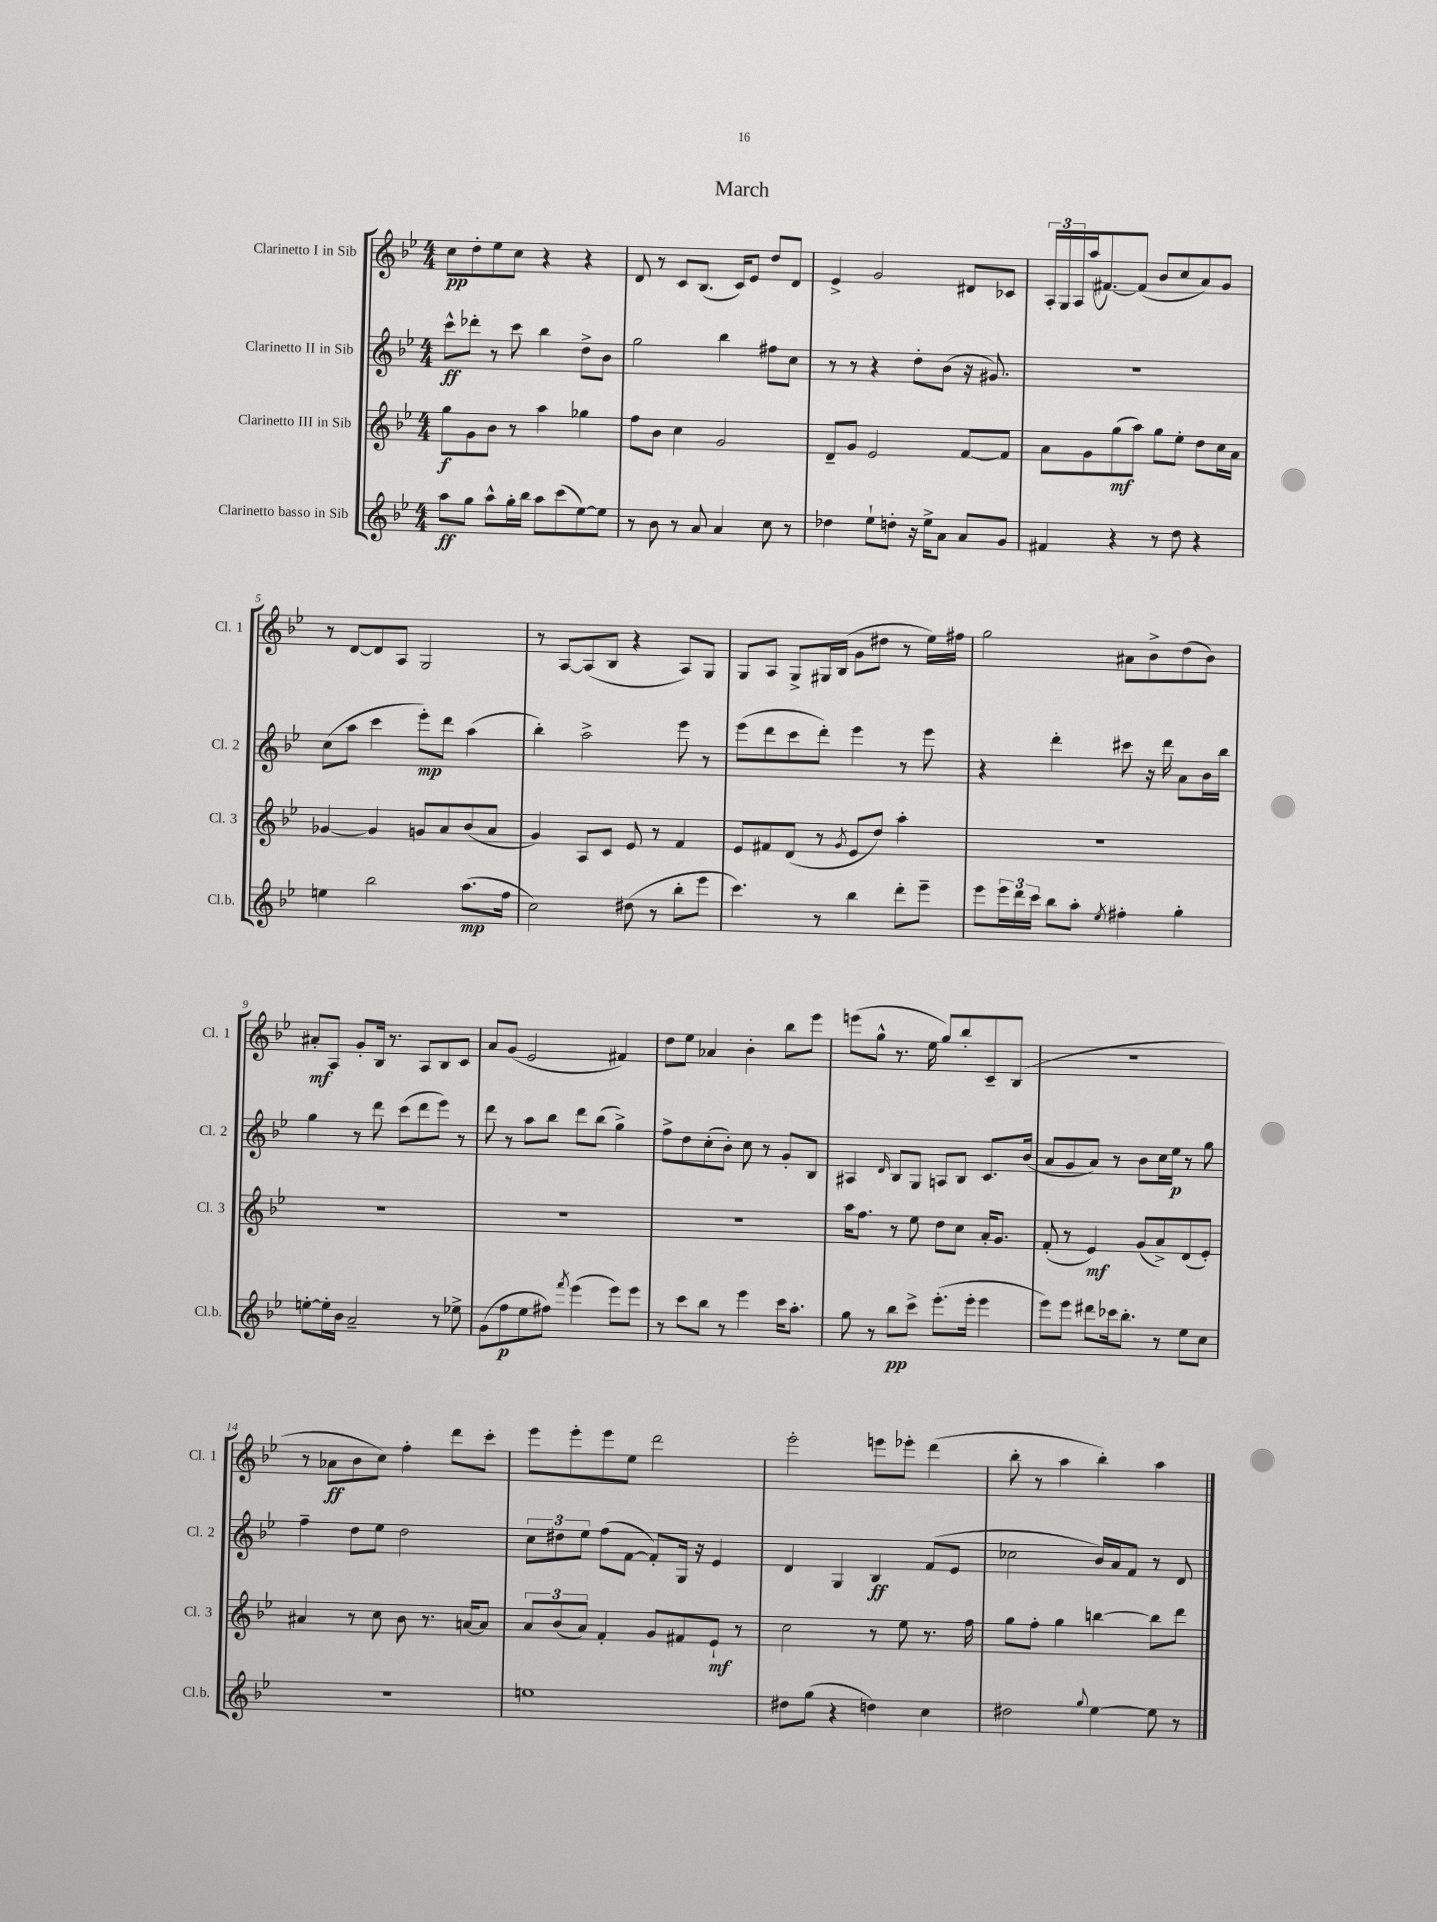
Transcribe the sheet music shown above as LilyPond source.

\header { title = "March" }
<<
\new StaffGroup <<
\new Staff = "s0" \with { instrumentName = "Clarinetto I in Sib" shortInstrumentName = "Cl. 1" } {
    \clef treble \key bes \major \numericTimeSignature \time 4/4
    c''8\pp d''8-. ees''8 c''8 r4 r4 |
    d'8 r8 c'8 bes8.( c'16) ees'8 d''8 d'8 |
    ees'4-> g'2 dis'8 ces'8 |
    \tuplet 3/2 { a16-. g16 a16 } a''16( fis'8.~) fis'8( bes'8 c''8 a'8) g'8 |
    r8 d'8~ d'8 a8 g2 |
    r8 a8~ a8( bes8 r4 a8) g8 |
    g8 a8 g8-> gis16 bes16( g'8 dis''8 r8 ees''16) fis''16 |
    g''2 ais'8 bes'8-> d''8( bes'8) |
    ais'8-.\mf a8 g'8-. bes16 r8. a8 bes8 c'8 |
    a'8 g'8( ees'2 fis'4) |
    d''8 ees''8 aes'4 bes'4-. bes''8 ees'''8 |
    e'''8( g''8-^ r8. ees''16 g''8) bes''8-. c'8-- bes8( |
    R1 |
    r8 aes'8\ff bes'8 c''8) f''4-. d'''8 c'''8-. |
    ees'''8 ees'''8-. ees'''8 ees''8 d'''2 |
    ees'''2-. e'''8 ees'''8-. d'''4( |
    bes''8-. r8 a''4 bes''4-.) a''4 \bar "|." |
}
\new Staff = "s1" \with { instrumentName = "Clarinetto II in Sib" shortInstrumentName = "Cl. 2" } {
    \clef treble \key bes \major \numericTimeSignature \time 4/4
    c'''8-^\ff des'''8-. r8 c'''8 bes''4 d''8-> bes'8 |
    g''2 bes''4 fis''8 c''8 |
    r8 r8 r4 d''8-. bes'8( r16 gis'8.) |
    R1 |
    c''8( a''8 c'''4 ees'''8-.\mp) d'''8 a''4( |
    bes''4-.) a''2-> ees'''8 r8 |
    ees'''8( d'''8 c'''8 d'''8-.) ees'''4 r8 ees'''8 |
    r4 d'''4-. cis'''8 r16 d'''16 a'8 bes'16 bes''16 |
    g''4 r8 d'''8 c'''8( d'''8 ees'''8) r8 |
    d'''8 r8 a''8 bes''8 d'''8 bes''8( g''4->) |
    f''8-> d''8 c''8-.( bes'8-.) c''8 r8 g'8-. bes8 |
    ais4 \grace { d'16 } bes8 g8 a8 bes8 c'8. bes'16( |
    a'8 g'8 a'8) r8 bes'8 c''16 ees''16\p r8 g''8 |
    f''4-- d''8 ees''8 d''2 |
    \tuplet 3/2 { c''8 dis''8 ees''8 } f''8( f'8~ f'8-.) g16 r16 ees'4 |
    d'4 g4 bes4\ff f'8( ees'8 |
    ces''2 bes'16) a'16 f'8 r8 d'8 \bar "|." |
}
\new Staff = "s2" \with { instrumentName = "Clarinetto III in Sib" shortInstrumentName = "Cl. 3" } {
    \clef treble \key bes \major \numericTimeSignature \time 4/4
    g''8\f g'8 bes'8 r8 a''4 ges''4 |
    f''8 bes'8 c''4 g'2 |
    d'8-- g'8 ees'2 f'8~ f'8 |
    a'8 g'8 g''8\mf( a''8) g''8 ees''8-. d''8 c''16 a'16 |
    ges'4~ ges'4 g'8 a'8 bes'8( a'8 |
    g'4) a8 c'8 ees'8 r8 f'4 |
    ees'8 fis'8 d'8( r8 \acciaccatura { g'8 } ees'8 d''8) a''4-. |
    R1 |
    R1 |
    R1 |
    R1 |
    a''16 f''8. r8 ees''8 d''8 c''8 a'16-. g'8. |
    f'8-.( r8 ees'4\mf) g'8( a'8->) d'8( ees'8-.) |
    ais'4 r8 c''8 bes'8 r8. a'16~ a'8 |
    \tuplet 3/2 { a'8 bes'8( a'8) } f'4-. g'8 fis'8 ees'8-!\mf r8 |
    c''2 r8 ees''8 r8. f''16 |
    g''8 f''8-. g''4 b''4~ b''8 d'''8 \bar "|." |
}
\new Staff = "s3" \with { instrumentName = "Clarinetto basso in Sib" shortInstrumentName = "Cl.b." } {
    \clef treble \key bes \major \numericTimeSignature \time 4/4
    a''8\ff g''8 a''8-^ g''16-. bes''16 a''8 c'''8( ees''8~) ees''8 |
    r8 bes'8 r8 a'8 a'4 c''8 r8 |
    des''4 ees''8-! d''8-. r16 ees''16-> a'8 a'8 g'8 |
    fis'4 r4 r8 d''8 r4 |
    e''4 bes''2 a''8.\mp( f''16 |
    c''2) dis''8( r8 bes''8-. ees'''8 |
    c'''4.) r8 bes''4 d'''8-. ees'''8-- |
    ees'''8 \tuplet 3/2 { ees'''16 d'''16 c'''16 } bes''8 a''8-. \acciaccatura { ees''8 } fis''4-. g''4-. |
    e''8~-. e''16-. bes'16 a'2-- r8 ees''8-> |
    g'8( f''8\p ees''8 fis''8) \acciaccatura { f'''8 } ees'''4( ees'''8) ees'''8 |
    r8 c'''8 bes''8 r8 ees'''4 c'''16 a''8.-. |
    g''8 r8 bes''8\pp c'''8-> ees'''8.-.( ees'''16-. ees'''4 |
    ees'''8) ees'''8 dis'''8 ces'''16 bes''8.-. r8 ees''8 c''8 |
    R1 |
    e''1 |
    dis''8 g''8( r4 d''4) c''4 |
    dis''2 \appoggiatura { g''8 } ees''4~ ees''8 r8 \bar "|." |
}
>>
>>
